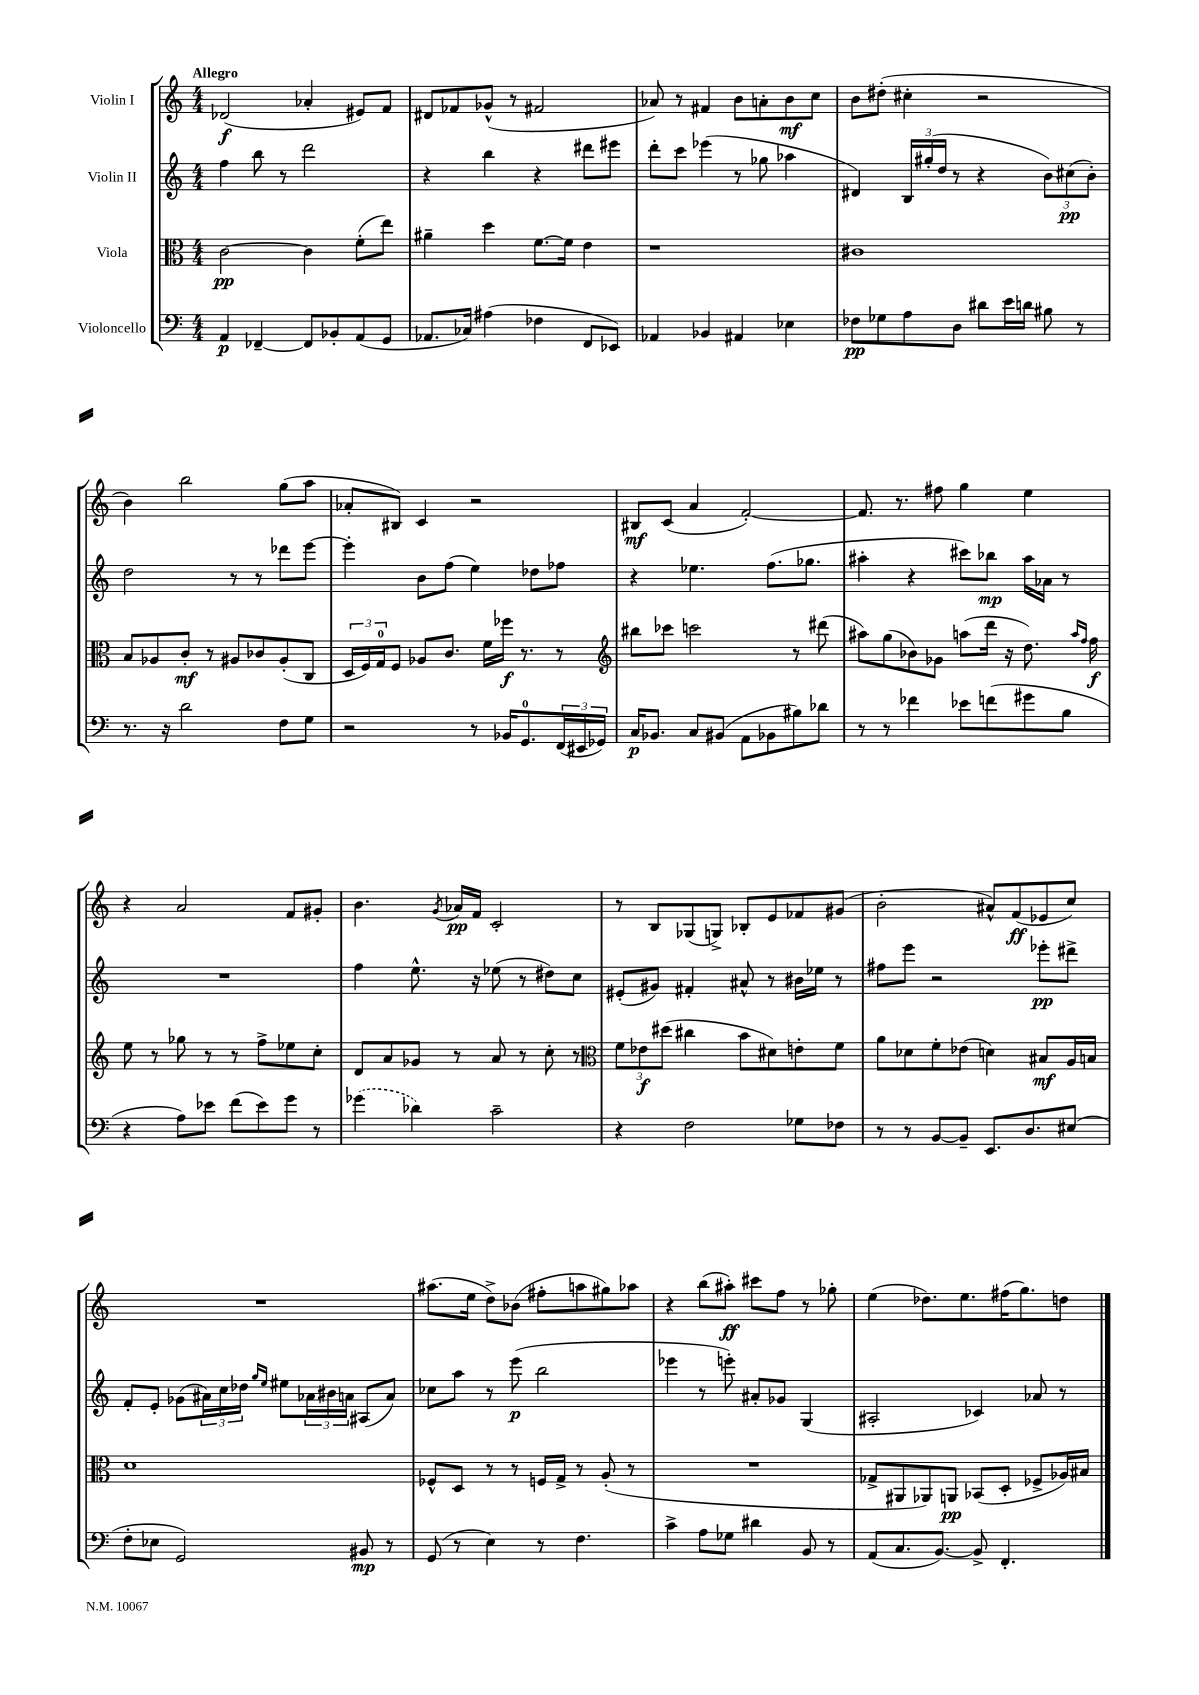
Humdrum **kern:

**kern	**dynam	**kern	**dynam	**kern	**dynam	**kern	**dynam
*part4	*part4	*part3	*part3	*part2	*part2	*part1	*part1
*staff4	*staff4	*staff3	*staff3	*staff2	*staff2	*staff1	*staff1
*I"Violoncello	*	*I"Viola	*	*I"Violin II	*	*I"Violin I	*
*clefF4	*	*clefC3	*	*clefG2	*	*clefG2	*
*k[]	*	*k[]	*	*k[]	*	*k[]	*
*M4/4	*	*M4/4	*	*M4/4	*	*M4/4	*
=1	=1	=1	=1	=1	=1	=1	=1
!	!	!	!	!	!	!LO:TX:a:B:t=Allegro	!
4AA/	p	[2c\	pp	4ff\	.	(2d-X/	f
[4FF-X~/	.	.	.	8bb\	.	.	.
.	.	.	.	8r	.	.	.
8FF-/L]	.	4c\]	.	2ddd\	.	4a-X'/	.
8BB-X'/	.	.	.	.	.	.	.
(8AA/	.	(8f'\L	.	.	.	8e#X/L)	.
8GG/J	.	8ee\J)	.	.	.	8f/J	.
=2	=2	=2	=2	=2	=2	=2	=2
8.AA-X/L	.	4a#X~\	.	4r	.	8d#X/L	.
.	.	.	.	.	.	8f-X/	.
16C-X/Jk)	.	.	.	.	.	.	.
(4A#X\	.	4dd\	.	4bb\	.	(8g-X^^/J	.
.	.	.	.	.	.	8r	.
4F-X\	.	[8.f\L	.	4r	.	2f#X/	.
.	.	16f\Jk]	.	.	.	.	.
8FF/L	.	4e\	.	8ddd#X\L	.	.	.
8EE-X/J)	.	.	.	8eee#X\J	.	.	.
=3	=3	=3	=3	=3	=3	=3	=3
4AA-X/	.	1r	.	8ddd'\L	.	8a-X/)	.
.	.	.	.	8ccc\J	.	8r	.
4BB-X/	.	.	.	(4eee-X\	.	4f#X/	.
4AA#X/	.	.	.	8r	.	8b\L	.
.	.	.	.	8gg-X\	.	8an'\	.
4E-X\	.	.	.	4aa-X\	.	8b\	mf
.	.	.	.	.	.	8cc\J	.
=4	=4	=4	=4	=4	=4	=4	=4
8F-X\L	pp	1c#X	.	4d#X/)	.	8b\L	.
8G-X\	.	.	.	.	.	(8dd#X'\J	.
8A\	.	.	.	24B/LL	.	4cc#X'\	.
.	.	.	.	(24gg#X'/	.	.	.
.	.	.	.	24dd/JJ	.	.	.
8D\J	.	.	.	8r	.	.	.
8d#X\L	.	.	.	4r	.	2r	.
16e\L	.	.	.	.	.	.	.
16dn\JJ	.	.	.	.	.	.	.
8B#X\	.	.	.	12b\L)	.	.	.
.	.	.	.	(12cc#X\	pp	.	.
8r	.	.	.	.	.	.	.
.	.	.	.	12b'\J)	.	.	.
!!LO:LB:g=z
=5	=5	=5	=5	=5	=5	=5	=5
8.r	.	8B/L	.	2dd\	.	4b\)	.
.	.	8A-X/	.	.	.	.	.
16r	.	.	.	.	.	.	.
2d\	.	8c'/J	mf	.	.	2bb\	.
.	.	8r	.	.	.	.	.
.	.	8A#X/L	.	8r	.	.	.
.	.	8c-X/	.	8r	.	.	.
8F\L	.	(8A#'/	.	8ddd-X\L	.	(8gg\L	.
8G\J	.	8C/J	.	[8eee\J	.	8aa\J	.
=6	=6	=6	=6	=6	=6	=6	=6
2r	.	24D/LL	.	4eee'\]	.	8a-X'/L	.
.	.	24F/)	.	.	.	.	.
.	.	24G/J	.	.	.	.	.
.	.	8F/J	.	.	.	8B#X/J)	.
.	.	8A-X/L	.	8b\L	.	4c/	.
.	.	8.c/J	.	(8ff\J	.	.	.
8r	.	.	.	4ee\)	.	2r	.
.	.	16f\LL	.	.	.	.	.
16BB-X/KL	.	16ff-X\JJ	f	.	.	.	.
8.GG/	.	8.r	.	.	.	.	.
.	.	.	.	8dd-X\L	.	.	.
(24FF/L	.	8r	.	8ff-X\J	.	.	.
24EE#X/	.	.	.	.	.	.	.
24GG-X/JJ)	.	.	.	.	.	.	.
=7	=7	=7	=7	=7	=7	=7	=7
*	*	*clefG2	*	*	*	*	*
16C/KL	p	8bb#X\L	.	4r	.	8B#X/L	mf
8.BB-X/J	.	.	.	.	.	.	.
.	.	8ccc-X\J	.	.	.	(8c/J	.
8C/L	.	2cccn\	.	4.ee-X\	.	4a/	.
(8BB#X/J	.	.	.	.	.	.	.
8AA\L	.	.	.	.	.	[2f'/)	.
8BB-X\	.	.	.	(8.ff\L	.	.	.
8B#X\)	.	8r	.	.	.	.	.
.	.	.	.	8.gg-X\J	.	.	.
8d-X\J	.	(8ddd#X\	.	.	.	.	.
=8	=8	=8	=8	=8	=8	=8	=8
8r	.	8aa#X\L)	.	4aa#X'\	.	8.f/]	.
8r	.	(8gg\	.	.	.	.	.
.	.	.	.	.	.	8.r	.
4f-X\	.	8b-X\)	.	4r	.	.	.
.	.	8g-X\J	.	.	.	8ff#X\	.
8e-X\L	.	(8aan\L	.	8ccc#X\L)	.	4gg\	.
(8fn\	.	16ddd\Jk	.	8bb-X\J	mp	.	.
.	.	16r	.	.	.	.	.
8g#X\	.	8.dd\)	.	16aa#\LL	.	4ee\	.
.	.	.	.	16a-X\JJ	.	.	.
8B\J	.	.	.	8r	.	.	.
.	.	16qqaa/LL	.	.	.	.	.
.	.	16qqff/JJ	.	.	.	.	.
.	.	16ff\	f	.	.	.	.
!!LO:LB:g=z
=9	=9	=9	=9	=9	=9	=9	=9
4r	.	8ee\	.	1r	.	4r	.
.	.	8r	.	.	.	.	.
8A\L)	.	8gg-X\	.	.	.	2a/	.
8e-X\J	.	8r	.	.	.	.	.
(8f\L	.	8r	.	.	.	.	.
8e-\)	.	8ff^\L	.	.	.	.	.
8g\J	.	8ee-X\	.	.	.	8f/L	.
8r	.	8cc'\J	.	.	.	8g#X'/J	.
=10	=10	=10	=10	=10	=10	=10	=10
(4g-X\	.	8d/L	.	4ff\	.	4.b\	.
.	.	8a/	.	.	.	.	.
4d-X\)	.	8g-X/J	.	8.ee^^\	.	.	.
.	.	.	.	.	.	8qg/	.
.	.	8r	.	.	.	16a-X/LL	pp
.	.	.	.	16r	.	16f/JJ	.
2c~\	.	8a/	.	(8ee-X\	.	2c'/	.
.	.	8r	.	8r	.	.	.
.	.	8cc'\	.	8dd#X\L)	.	.	.
.	.	8r	.	8cc\J	.	.	.
=11	=11	=11	=11	=11	=11	=11	=11
*	*	*clefC3	*	*	*	*	*
4r	.	12f\L	.	(8e#X'/L	.	8r	.
.	.	12e-X\	f	.	.	.	.
.	.	.	.	8g#X/J)	.	8B/L	.
.	.	(12dd#X\J	.	.	.	.	.
2F\	.	4cc#X\	.	4f#X'/	.	(8G-X/	.
.	.	.	.	.	.	8Gn^/J)	.
.	.	8b\L	.	8a#X^^/	.	8B-X'/L	.
.	.	8d#X\)	.	8r	.	8e/	.
8G-X\L	.	8en'\	.	16b#X\LL	.	8f-X/	.
.	.	.	.	16ee-X\JJ	.	.	.
8F-X\J	.	8f\J	.	8r	.	(8g#X/J	.
=12	=12	=12	=12	=12	=12	=12	=12
8r	.	8a\L	.	8ff#X\L	.	2b'\	.
8r	.	8d-X\	.	8eee\J	.	.	.
[8BB/L	.	8f'\	.	2r	.	.	.
8BB~/J]	.	(8e-X\J	.	.	.	.	.
8.EE/L	.	4dn\)	.	.	.	8a#X^^/L)	.
.	.	.	.	.	.	(8f/	ff
8.D/	.	.	.	.	.	.	.
.	.	8B#X/L	mf	8eee-X'\L	pp	8e-X/	.
(8E#X/J	.	16A/L	.	8ddd#X^\J	.	8cc/J)	.
.	.	16Bn/JJ	.	.	.	.	.
!!LO:LB:g=z
=13	=13	=13	=13	=13	=13	=13	=13
8F'\L	.	1d	.	8f'/L	.	1r	.
8E-X\J	.	.	.	8e'/J	.	.	.
2GG/)	.	.	.	(8g-X\L	.	.	.
.	.	.	.	24a#X\L)	.	.	.
.	.	.	.	24cc\	.	.	.
.	.	.	.	24dd-X\JJ	.	.	.
.	.	.	.	16qqgg/LL	.	.	.
.	.	.	.	16qqee/JJ	.	.	.
.	.	.	.	8ee#X\L	.	.	.
.	.	.	.	24a-X\L	.	.	.
.	.	.	.	24b#X\	.	.	.
.	.	.	.	24an\JJ	.	.	.
8BB#X/	mp	.	.	(8A#X/L	.	.	.
8r	.	.	.	8a/J)	.	.	.
=14	=14	=14	=14	=14	=14	=14	=14
(8GG/	.	8F-X^^/L	.	8cc-X\L	.	(8.aa#X\L	.
8r	.	8D/J	.	8aa\J	.	.	.
.	.	.	.	.	.	16ee\Jk	.
4E\)	.	8r	.	8r	.	8dd^\L)	.
.	.	8r	.	(8eee\	p	(8b-X\J	.
8r	.	16Fn/LL	.	2bb\	.	8ff#X'\L	.
.	.	16G^/JJ	.	.	.	.	.
4.F\	.	8r	.	.	.	8aan\	.
.	.	(8A'/	.	.	.	8gg#X\)	.
.	.	8r	.	.	.	8aa-X\J	.
=15	=15	=15	=15	=15	=15	=15	=15
4c^\	.	1r	.	4eee-X\	.	4r	.
8A\L	.	.	.	8r	.	(8bb\L	.
8G-X\J	.	.	.	8eeen'\)	.	8aa#X'\J)	ff
4d#X\	.	.	.	8a#X'/L	.	8ccc#X\L	.
.	.	.	.	8g-X/J	.	8ff\J	.
8BB/	.	.	.	(4G/	.	8r	.
8r	.	.	.	.	.	8gg-X'\	.
=16	=16	=16	=16	=16	=16	=16	=16
(8AA/L	.	8G-X^/L	.	2A#X'/	.	(4ee\	.
8.C/	.	8AA#X/	.	.	.	.	.
.	.	8AA-X/)	.	.	.	8.dd-X\L)	.
[8.BB/J)	.	.	.	.	.	.	.
.	.	8AAn/J	pp	.	.	.	.
.	.	.	.	.	.	8.ee\	.
8BB^/]	.	(8BB-X/L	.	4c-X/)	.	.	.
4.FF'/	.	8D'/J	.	.	.	(16ff#X\K	.
.	.	.	.	.	.	8.gg\)	.
.	.	8F-X^/L	.	8a-X/	.	.	.
.	.	16A-X/L)	.	8r	.	8ddn\J	.
.	.	16B#X/JJ	.	.	.	.	.
==	==	==	==	==	==	==	==
*-	*-	*-	*-	*-	*-	*-	*-
